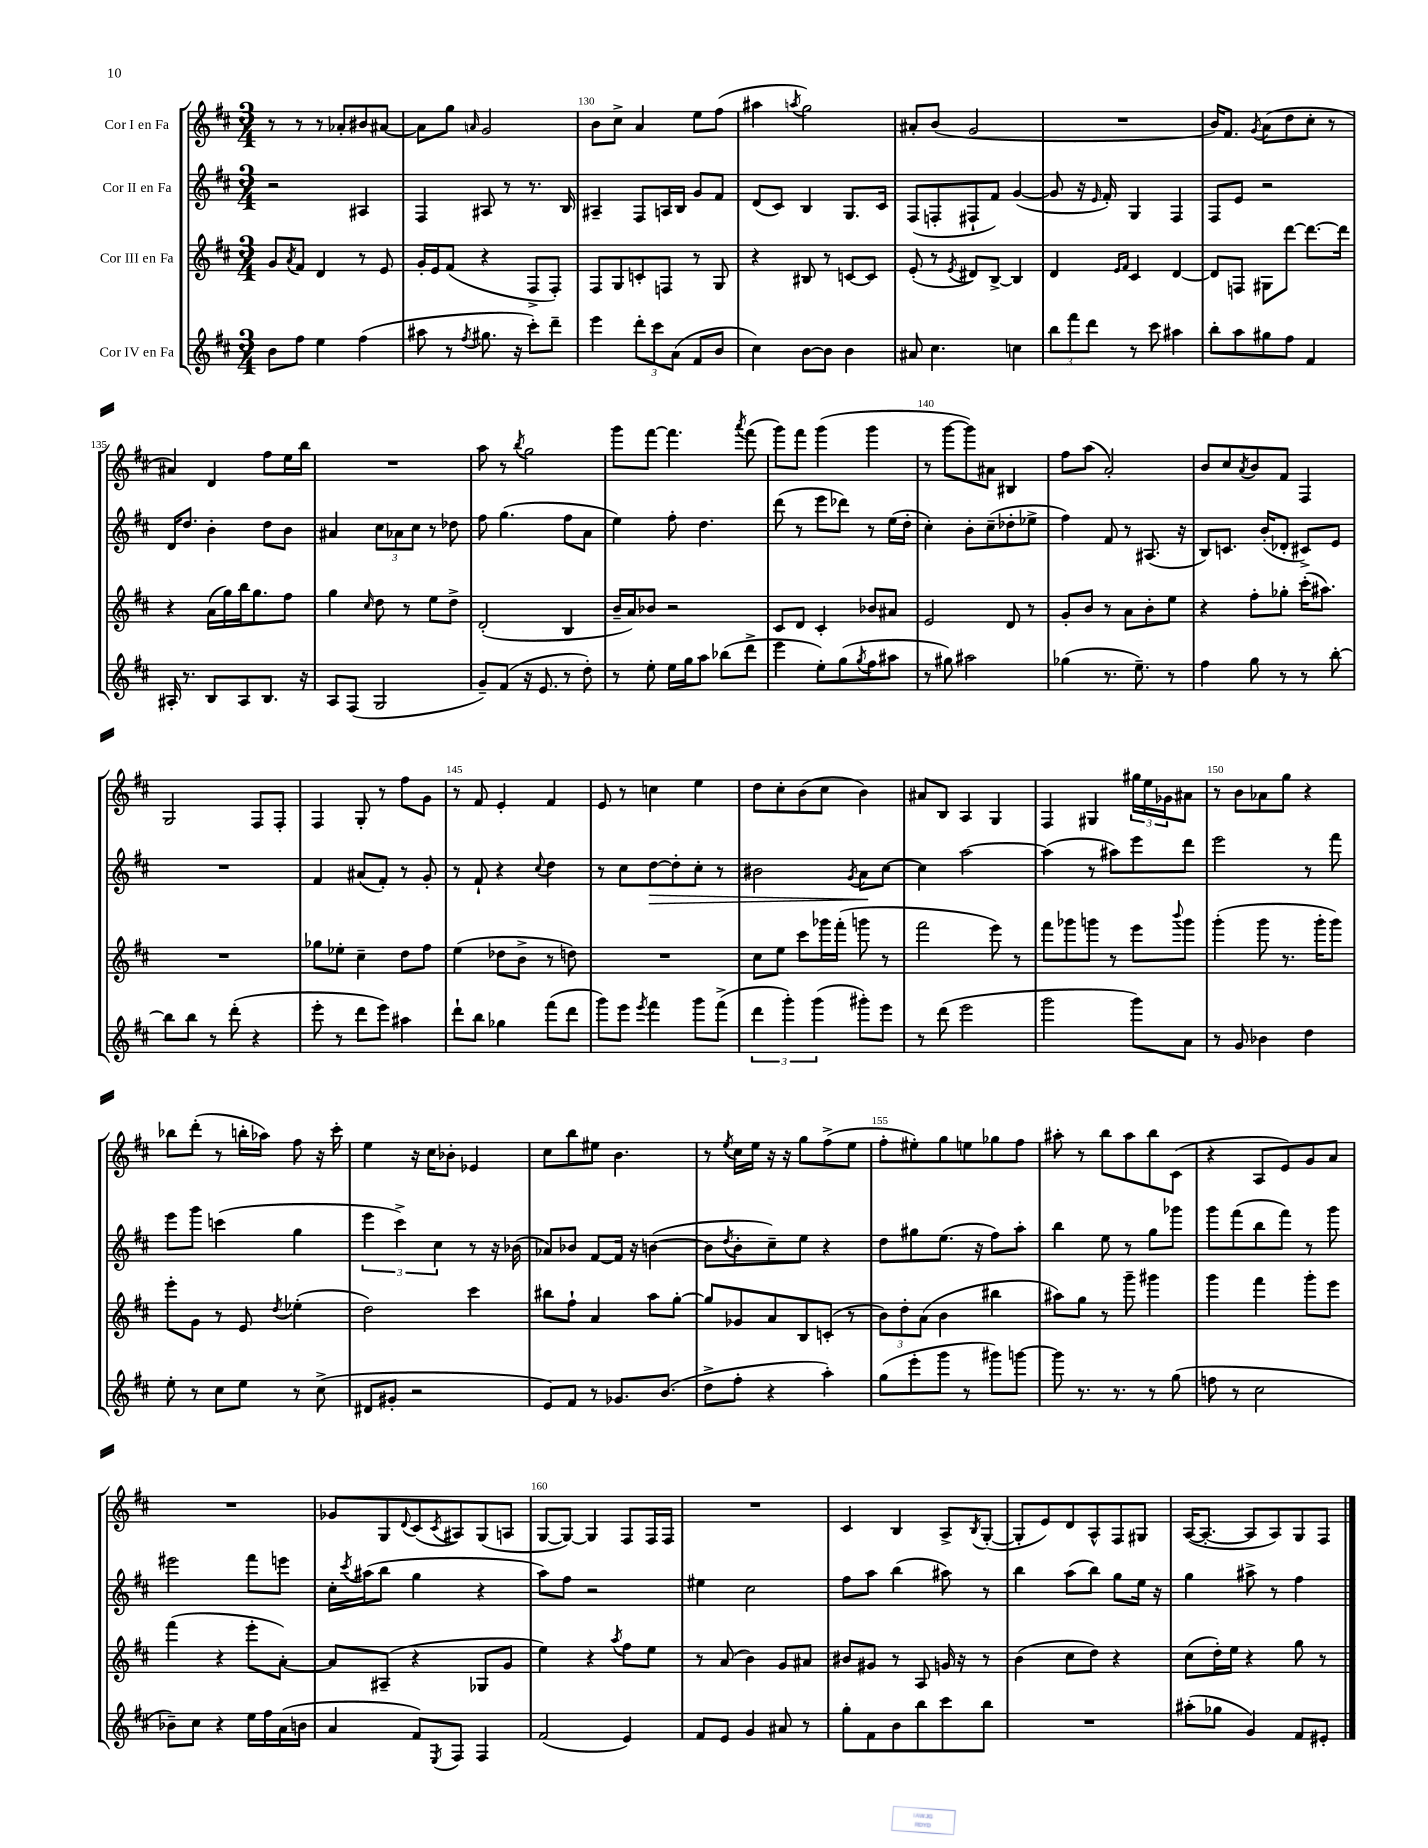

**kern	**kern	**kern	**dynam	**kern
*part4	*part3	*part2	*part2	*part1
*staff4	*staff3	*staff2	*staff2	*staff1
*I"Cor IV en Fa	*I"Cor III en Fa	*I"Cor II en Fa	*	*I"Cor I en Fa
*clefG2	*clefG2	*clefG2	*	*clefG2
*k[f#c#]	*k[f#c#]	*k[f#c#]	*	*k[f#c#]
*M3/4	*M3/4	*M3/4	*	*M3/4
=128	=128	=128	=128	=128
8b\L	8g/L	2r	.	8r
.	8qa/	.	.	.
8ff#\J	8f#/J	.	.	8r
4ee\	4d/	.	.	8r
.	.	.	.	8a-X'/L
(4ff#\	8r	4A#X/	.	8b#X/
.	8e/	.	.	[8a#X/J
=129	=129	=129	=129	=129
8aa#X\	16g'/LL	4F#/	.	8a#\L]
.	16e/J	.	.	.
8r	(8f#/J	.	.	8gg\J
8qff#/	.	.	.	16qqan/
8.gg#X\	4r	8A#X/	.	2g/
.	.	8r	.	.
16r	.	.	.	.
8ccc#'\L)	8F#^/L	8.r	.	.
8ddd~\J	8F#'/J)	.	.	.
.	.	16B/	.	.
=130	=130	=130	=130	=130
4eee\	8F#/L	4A#X~/	.	8b\L
.	8G/	.	.	8cc#^\J
12ddd'\L	8cn'/	8F#/L	.	4a/
12ccc#\	.	.	.	.
.	8Fn/J	16An/L	.	.
(12a\J	.	.	.	.
.	.	16B/JJ	.	.
8f#/L	8r	8g/L	.	8ee\L
8b/J	8G/	8f#/J	.	(8ff#\J
=131	=131	=131	=131	=131
4cc#\)	4r	(8d/L	.	4aa#X\
.	.	8c#/J)	.	.
.	.	.	.	8qaan/
[8b\L	8B#X/	4B/	.	2gg\)
8b\J]	8r	.	.	.
4b\	[8cn/L	8.G/L	.	.
.	8c/J]	.	.	.
.	.	16c#/Jk	.	.
=132	=132	=132	=132	=132
8a#X/	(8e'/	(8F#/L	.	8a#X'/L
4.cc#\	8r	8Fn'/	.	(8b/J
.	8qe/	.	.	.
.	8d#X/L)	8F#X`/	.	2g/
.	[8B^/J	8f#/J)	.	.
4ccn\	4B/]	([4g/	.	.
=133	=133	=133	=133	=133
12bb\L	4d/	8g/]	.	2.r
12fff#\	.	.	.	.
.	.	16r	.	.
12ddd\J	.	.	.	.
.	.	16qqe/	.	.
.	.	16f#'/)	.	.
.	16qqe/LL	.	.	.
.	16qqf#/JJ	.	.	.
8r	4c#/	4G/	.	.
8ccc#\	.	.	.	.
4aa#X\	[4d/	4F#/	.	.
=134	=134	=134	=134	=134
8bb'\L	8d/L]	8F#/L	.	16b/KL)
.	.	.	.	8.f#/J
8aa\	8Fn/J	8e/J	.	.
.	.	.	.	8qg/
8gg#X\	8G#X\L	2r	.	(8a\L
8ff#\J	[8ddd\J	.	.	8dd\
4f#/	8.ddd\L_	.	.	8cc#'\J
.	.	.	.	8r
.	16ddd\Jk]	.	.	.
!!LO:LB:g=z
=135	=135	=135	=135	=135
16A#X'/	4r	16d/KL	.	4a#X/)
8.r	.	8.dd/J	.	.
8B/L	(16a\LL	4b'\	.	4d/
.	16gg\)	.	.	.
8A#/	16bb\J	.	.	.
.	8.gg\	.	.	.
8.B/J	.	8dd\L	.	8ff#\L
.	8ff#\J	8b\J	.	16ee\L
16r	.	.	.	16bb\JJ
=136	=136	=136	=136	=136
8A/L	4gg\	4a#X/	.	2.r
(8F#/J	.	.	.	.
.	16qqcc#/	.	.	.
2G/	8dd\	12cc#\L	.	.
.	.	12a-X\	.	.
.	8r	.	.	.
.	.	12cc#\J	.	.
.	8ee\L	8r	.	.
.	8dd^\J	8dd-X\	.	.
=137	=137	=137	=137	=137
8g~/L)	(2d'/	8ff#\	.	8aa\
(8f#/J	.	(4.gg\	.	8r
.	.	.	.	8qbb/
16r	.	.	.	2gg\
8.e/	.	.	.	.
8r	4B/	8ff#\L	.	.
8dd'\)	.	8a\J	.	.
=138	=138	=138	=138	=138
8r	16b~/LL	4ee\)	.	8ggg\L
.	16a/J)	.	.	.
8ee'\	8b-X/J	.	.	[8fff#\J
16ee\LL	2r	8ff#'\	.	4.fff#\]
16gg\J	.	.	.	.
8aa\J	.	4.dd\	.	.
(8bb-X\L	.	.	.	.
.	.	.	.	8qaaa/
8ddd^\J	.	.	.	(8fff#\
=139	=139	=139	=139	=139
4eee\	8c#/L	(8ddd\	.	8ggg\L)
.	8d/J	8r	.	8fff#\J
8ee'\L)	4c#'/	8eee\L	.	(4ggg\
(8gg\	.	8ddd-X\J)	.	.
8qgg/	.	.	.	.
8ff#\	8b-X/L	8r	.	4ggg\
8aa#X\J	8a#X/J	(16ee\LL	.	.
.	.	16dd'\JJ	.	.
=140	=140	=140	=140	=140
8r	2e/	4cc#'\)	.	8r
8gg#X\)	.	.	.	[8ggg\L
2aa#X\	.	8b'\L	.	8ggg\])
.	.	(8cc#~\	.	8a#X\J
.	8d/	8dd-X'\	.	4B#X/
.	8r	8ee-X^\J	.	.
=141	=141	=141	=141	=141
(4gg-X\	8g'/L	4ff#\)	.	8ff#\L
.	8b/J	.	.	(8aa\J
8.r	8r	8f#/	.	2a'/)
.	8a\L	8r	.	.
8.ee~\)	.	.	.	.
.	8b'\	(8.A#X/	.	.
8r	8ee\J	.	.	.
.	.	16r	.	.
=142	=142	=142	=142	=142
4ff#\	4r	8B/L)	.	8b/L
.	.	8.cn/J	.	8cc#/
.	.	.	.	8qa/
8gg\	8ff#'\L	.	.	8b/
.	.	(16b'/KL	.	.
8r	8gg-X'\J	8d-X'/J	.	8f#/J
8r	(16ccc#'\KL	8c#X^/L)	.	4F#/
.	8.aa#X\J)	.	.	.
[8bb'\	.	8e/J	.	.
!!LO:LB:g=z
=143	=143	=143	=143	=143
8bb\L]	2.r	2.r	.	2G/
8bb\J	.	.	.	.
8r	.	.	.	.
(8ddd'\	.	.	.	.
4r	.	.	.	8F#/L
.	.	.	.	8F#'/J
=144	=144	=144	=144	=144
8eee'\	8gg-X\L	4f#/	.	4F#/
8r	8ee-X'\J	.	.	.
8ddd\L	4cc#~\	(8a#X/L	.	8G'/
8eee\J)	.	8f#'/J)	.	8r
4aa#X\	8dd\L	8r	.	8ff#\L
.	8ff#\J	8g'/	.	8g\J
=145	=145	=145	=145	=145
8ddd`\L	(4ee\	8r	.	8r
8bb\J	.	8f#`/	.	8f#/
4gg-X\	8dd-X\L	4r	.	4e'/
.	8b^\J	.	.	.
.	.	8qqcc#/	.	.
(8fff#\L	8r	4dd\	.	4f#/
8ddd\J	8ddn\)	.	.	.
=146	=146	=146	=146	=146
8ggg\L)	2.r	8r	.	8e/
8eee\J	.	8cc#\L	.	8r
8qeee/	.	.	.	.
!	!	!	!LO:HP:b	!
4fff#\	.	[8dd\	>	4ccn\
.	.	8dd'\]	.	.
8ggg\L	.	8cc#'\J	.	4ee\
(8fff#^\J	.	8r	.	.
=147	=147	=147	=147	=147
6ddd\	8cc#\L	2b#X\	.	8dd\L
.	8ee\J	.	.	8cc#'\
6ggg'\)	.	.	.	.
.	8ccc#\L	.	.	(8b\
(6ggg\	.	.	.	.
.	16ggg-X\L	.	.	8cc#\J
.	(16fff#'\JJ	.	.	.
.	.	8qg/	.	.
8ggg#X'\L)	8gggn\	8a\L	.	4b\)
8eee\J	8r	[8cc#\J	]	.
=148	=148	=148	=148	=148
8r	2fff#\	4cc#\]	.	8a#X/L
(8ddd\	.	.	.	8B/J
2eee\	.	[2aa\	.	4A/
.	8eee\)	.	.	4G/
.	8r	.	.	.
=149	=149	=149	=149	=149
2ggg\	8fff#\L	(4aa\]	.	4F#/
.	8ggg-X\	.	.	.
.	8gggn\J	8r	.	4G#X/
.	8r	8aa#X\L)	.	.
8ggg\L)	8eee\L	8eee\	.	24gg#X\LL
.	.	.	.	24ee\
.	.	.	.	24g-X\J
.	8qqbbb/	.	.	.
8a\J	8ggg\J	8ddd\J	.	8a#X\J
=150	=150	=150	=150	=150
8r	(4ggg'\	2eee\	.	8r
8g/	.	.	.	8b\L
4b-X\	8ggg\	.	.	8a-X\
.	8.r	.	.	8gg\J
4dd\	.	8r	.	4r
.	16ggg'\KL	.	.	.
.	8ggg\J)	8fff#\	.	.
!!LO:LB:g=z
=151	=151	=151	=151	=151
8ee'\	8eee'\L	8eee\L	.	8bb-X\L
8r	8g\J	8ggg\J	.	(8ddd'\J
8cc#\L	8r	(4cccn\	.	8r
8ee\J	8e/	.	.	16bbn'\LL
.	.	.	.	16aa-X\JJ)
.	8qdd/	.	.	.
8r	(4ee-X'\	4gg\	.	8ff#\
(8cc#^\	.	.	.	16r
.	.	.	.	16ccc#'\
=152	=152	=152	=152	=152
8d#X/L	2dd\)	6eee\	.	4ee\
8g#X'/J	.	.	.	.
.	.	6ccc#^\)	.	.
2r	.	.	.	16r
.	.	.	.	16cc#\KL
.	.	6cc#\	.	.
.	.	.	.	8b-X'\J
.	4ccc#\	8r	.	4e-X/
.	.	16r	.	.
.	.	(16b-X\	.	.
=153	=153	=153	=153	=153
8e/L)	8bb#X\L	8a-X/L)	.	8cc#\L
8f#/J	8ff#`\J	8b-X/J	.	8bb\
8r	4a/	[8f#/L	.	8ee#X\J
8.g-X/L	.	16f#/Jk]	.	4.b\
.	.	16r	.	.
.	8aa\L	([4bn\	.	.
(8.b/J	.	.	.	.
.	[8gg'\J	.	.	.
=154	=154	=154	=154	=154
8dd^\L	8gg/L]	8b\L]	.	8r
.	.	8qdd/	.	8qee/
8ff#'\J	8g-X/	8b'\	.	16cc#\LL
.	.	.	.	16ee\JJ
4r	8a/	8cc#~\)	.	16r
.	.	.	.	16r
.	8B/	8ee\J	.	8gg\L
4aa'\)	(8cn'/J	4r	.	(8ff#^\
.	8r	.	.	8ee\J
=155	=155	=155	=155	=155
(8gg\L	12b\L)	8dd\L	.	8ff#'\L
.	12dd'\	.	.	.
8eee'\	.	8gg#X\	.	8ee#X'\)
.	(12a\J	.	.	.
8ggg\J	4b\	(8.ee\J	.	8gg\
8r	.	.	.	8een\
.	.	16r	.	.
8ggg#X\L)	4bb#X\	8ff#\L)	.	8gg-X\
[8gggn\J	.	8aa'\J	.	8ff#\J
=156	=156	=156	=156	=156
8ggg\]	8aa#X\L)	4bb\	.	8aa#X'\
8.r	8gg\J	.	.	8r
.	8r	8ee\	.	8bb\L
8.r	.	.	.	.
.	8ggg~\	8r	.	8aa#\
8r	4ggg#X\	8gg\L	.	8bb\
(8gg\	.	8ggg-X\J	.	(8c#\J
=157	=157	=157	=157	=157
8ffn\	4ggg\	8ggg\L	.	4r
8r	.	(8fff#\	.	.
2cc#\	4fff#\	8bb\	.	8A/L
.	.	8fff#\J)	.	8e/)
.	8ggg'\L	8r	.	8g/
.	8eee\J	8ggg\	.	8a/J
!!LO:LB:g=z
=158	=158	=158	=158	=158
8b-X~\L)	(4fff#\	2eee#X\	.	2.r
8cc#\J	.	.	.	.
4r	4r	.	.	.
16ee\LL	8eee'\L	8fff#\L	.	.
16ff#\	.	.	.	.
(16a\	[8a'\J)	8eeen\J	.	.
16bn\JJ	.	.	.	.
=159	=159	=159	=159	=159
4a/	8a/L]	16cc#'\LL	.	8g-X/L
.	.	8qccc#/	.	.
.	.	(16aa#X\J	.	.
.	(8A#X~/J	8bb\J	.	8G/
.	.	.	.	8qqd/
8f#/L)	4r	4gg\	.	(8c#/
8qE/	.	.	.	8qc#/
8F#/J	.	.	.	8A#X/)
4F#/	8G-X/L	4r	.	(8G/
.	8g/J	.	.	8An/J
=160	=160	=160	=160	=160
(2f#/	4ee\)	8aa\L)	.	[8G/L
.	.	8ff#\J	.	8G/J_)
.	4r	2r	.	4G/]
.	8qaa/	.	.	.
4e/)	8ff#\L	.	.	8F#/L
.	8ee\J	.	.	16F#/L
.	.	.	.	16F#/JJ
=161	=161	=161	=161	=161
8f#/L	8r	4ee#X\	.	2.r
8e/J	(8a/	.	.	.
4g/	4b\)	2cc#\	.	.
8a#X/	8g/L	.	.	.
8r	8a#X/J	.	.	.
=162	=162	=162	=162	=162
8gg'\L	8b#X/L	8ff#\L	.	4c#/
8f#\	8g#X/J	8aa\J	.	.
8b\	8r	(4bb\	.	4B/
8bb\	8A/	.	.	.
8ccc#\	16gn/	8aa#X\)	.	8A^/L
.	16r	.	.	.
.	.	.	.	8qB/
8bb\J	8r	8r	.	([8G'/J
=163	=163	=163	=163	=163
2.r	(4b\	4bb\	.	8G'/L]
.	.	.	.	8e/)
.	8cc#\L	(8aa\L	.	8d/
.	8dd\J)	8bb\J)	.	8A^^/
.	4r	8gg\L	.	8F#/
.	.	16ee\Jk	.	8G#X/J
.	.	16r	.	.
=164	=164	=164	=164	=164
(8aa#X'\L	(8cc#\L	4gg\	.	([16A/KL
.	.	.	.	8.A'/J_
8gg-X\J	16dd'\L)	.	.	.
.	16ee\JJ	.	.	.
4g/)	4r	8aa#X^\	.	8A/L]
.	.	8r	.	8A/)
8f#/L	8gg\	4ff#\	.	8G/
8e#X'/J	8r	.	.	8F#/J
==	==	==	==	==
*-	*-	*-	*-	*-
